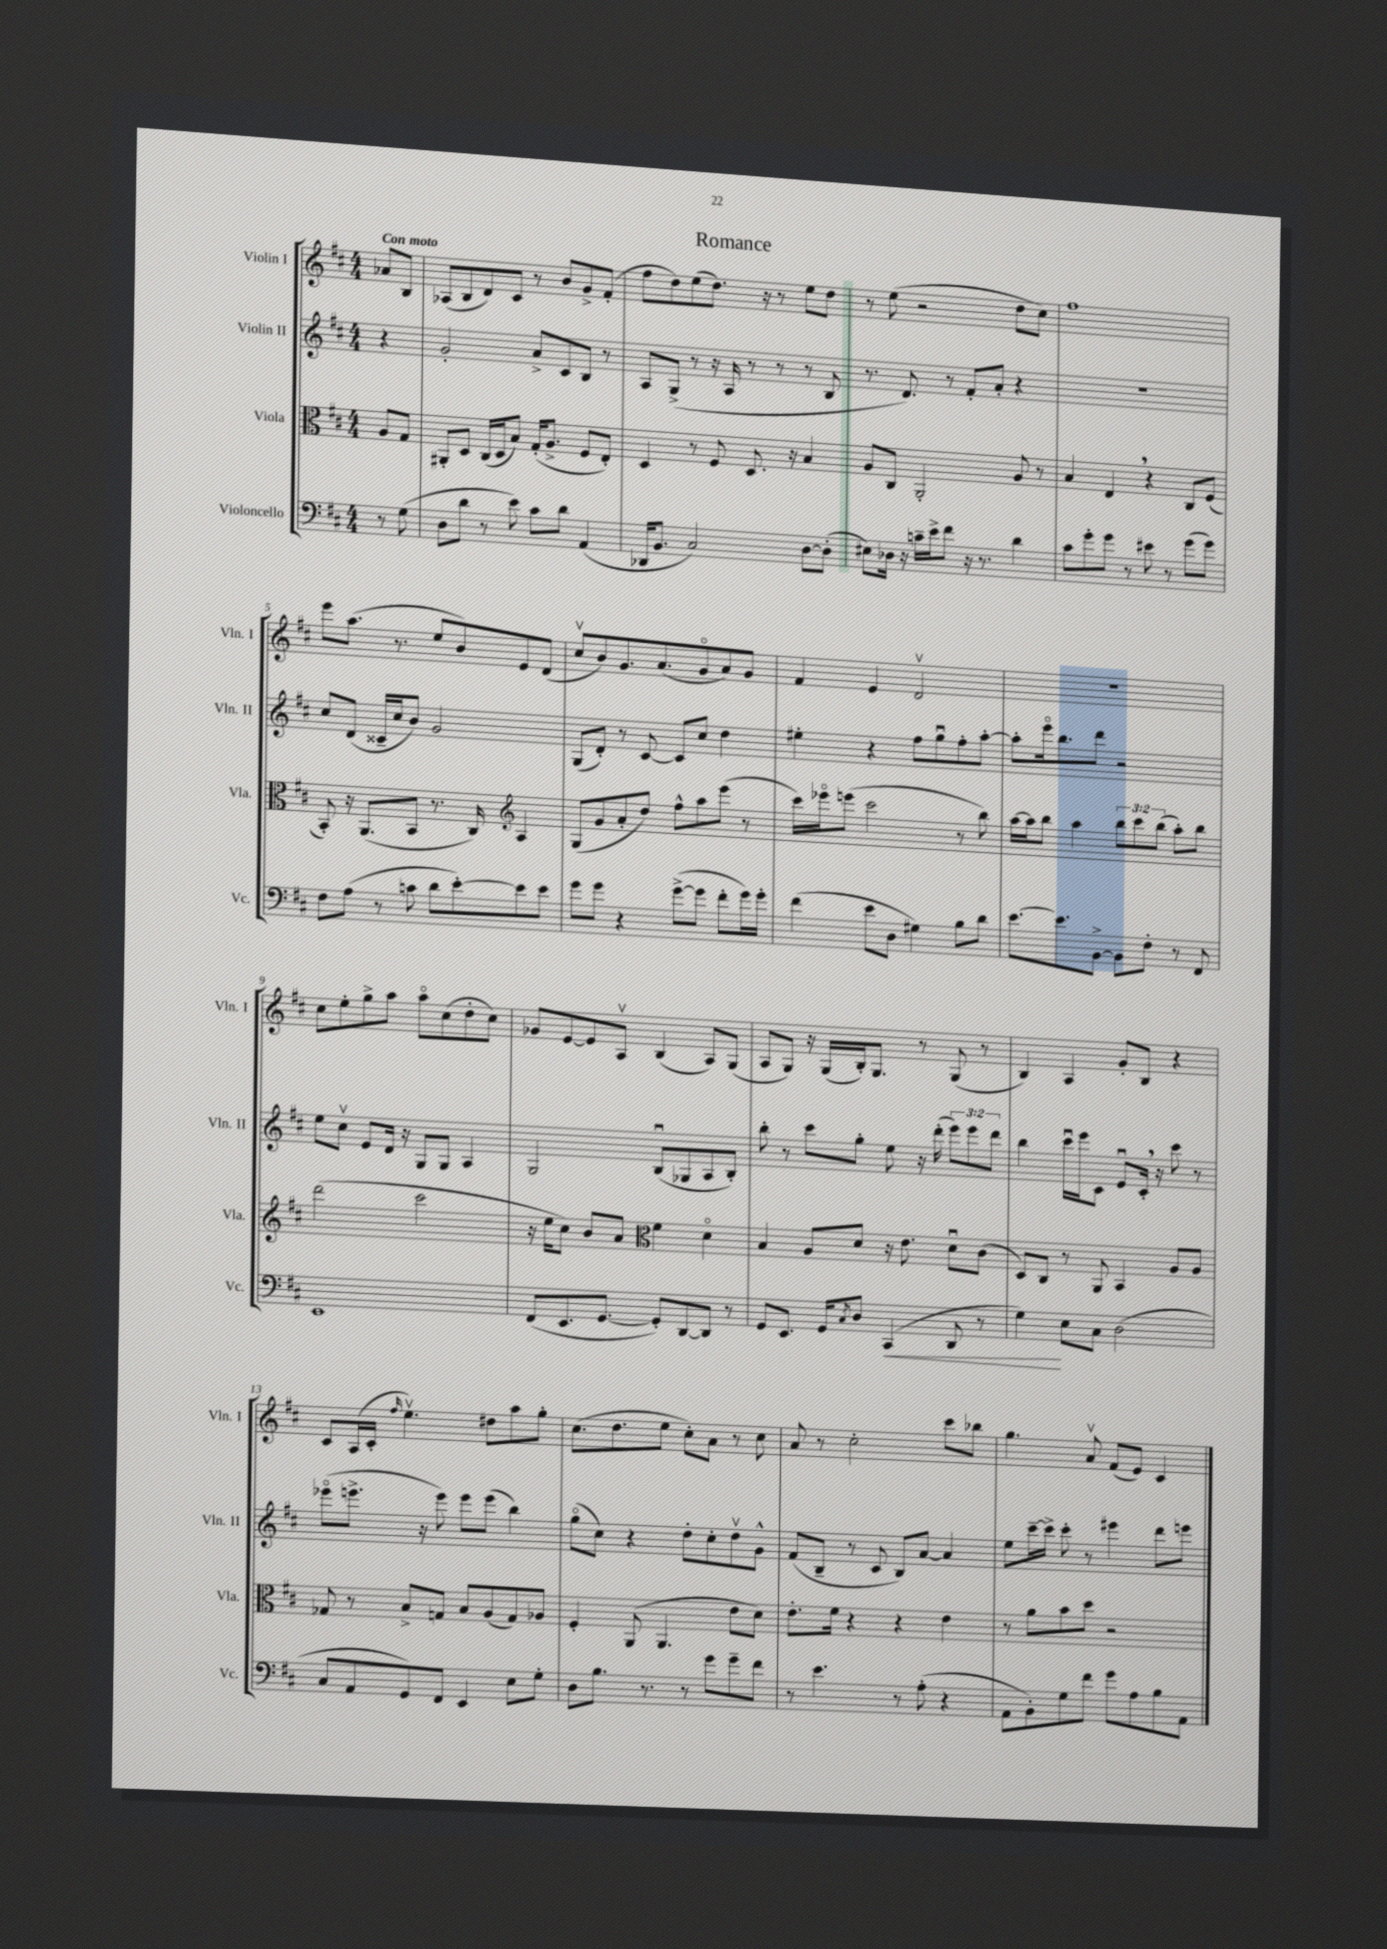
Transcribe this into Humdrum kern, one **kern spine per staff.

**kern	**kern	**kern	**kern
*staff4	*staff3	*staff2	*staff1
*clefF4	*clefC3	*clefG2	*clefG2
*k[f#c#]	*k[f#c#]	*k[f#c#]	*k[f#c#]
*M4/4	*M4/4	*M4/4	*M4/4
8r	8A/L	4r	8a-/L
(8G\	8G/J	.	8B/J
=	=	=	=
8D\L	8AA#'/L	2g'/	(8A-/L
8d\J	8D/J	.	8B/
8r	(16C#/LL	.	8d/)
.	16D/J	.	.
8e\)	8B/J)	.	8c#/J
8c#\L	(16G'/LK	8a^/L	8r
.	8.A^/J	.	.
8d\J	.	8c#/	8b/L
(4AA/	8F#/L	8B/J	8g^/
.	8E'/J)	8r	(8f#'/J
=	=	=	=
16DD-/LK	4D/	8A/L	8ff#\L
8.BB/J	.	.	.
.	.	(8G^/J	8dd\)
2C#/)	8r	8r	(8ee\
.	8F#/	16r	8.dd\J)
.	.	16A/	.
.	8.D/	8r	.
.	.	.	16r
.	.	8r	8r
.	16r	.	.
[8D\L	4B/	8r	8ee\L
(8D'\]J	.	8B/	8dd\J
=	=	=	=
8E#\L)	8A/L	8.r	8r
16D-\Jk	8C#/J	.	(8ee\
16r	.	8.d/)	.
16c~\LL	2AA'/	.	2r
16e^\J	.	.	.
8f#\J	.	8r	.
16r	.	8f#'/L	.
8.r	.	.	.
.	.	8a'/J	.
4d\	8A/	4r	8dd\L
.	8r	.	8cc#\J)
=	=	=	=
8c#\L	4B/	1r	1ff#
8g'\	.	.	.
8g\J	4E/	.	.
8r	.	.	.
8e#\	4r	.	.
8r	.	.	.
(8g\L	8C#/L	.	.
8g\J)	(8F#/J	.	.
=	=	=	=
8F#\L	8BB'/)	8cc#/L	8eee\L
(8A\J	16r	(8d/J	(8.aa\J
.	(8.AA/L	.	.
8r	.	16c##~/LL	.
.	.	16cc#/J	8.r
8c\	8BB/J	8b/J)	.
8d\L	8.r	2g/	8ee/L
[8e'\)	.	.	8b/)
.	16C#/)	.	.
*	*clefG2	*	*
8e\]	4A/	.	8e/
8e\J	.	.	(8d/J
=	=	=	=
8g\L	(8G/L	(8G/L	8cc#v/L
8g\J	8g/	8d'/J)	8b/)
4r	8a'/	8r	8.g/
.	8dd/J)	[8c#/	.
.	.	.	(8.a/
([8g^\L	8ff#^^\L	8c#/]L	.
8g\]J	8aa\	8cc#/J	8go/
8f#'\L	(8eee\J	4dd\	8a/)
16g\L)	8r	.	8g/J
16g'\JJ	.	.	.
=	=	=	=
(4f#\	16ccc#\LL)	4ee#'\	4f#/
.	16eee-o\J	.	.
.	(8eee\J	.	.
8e\L	2ccc#\	4r	4e/
8D\J	.	.	.
4G#\)	.	8ff#\L	2dv/
.	.	8ggu\	.
8B\L	8r	8ff#'\	.
8d\J	8bb\)	[8aa'\J	.
=	=	=	=
[8.e\L	[16aa\LL	8aa'\]L	1r
.	16aa\]J	.	.
.	8bb\J	16eeeo\k	.
8.e\]	.	8.bb\	.
.	4aa\	.	.
[8BB^\J	.	8ddd\J	.
8BB\]L	12bb\L	2r	.
.	12ccc#\	.	.
8F#'\J	.	.	.
.	(12bb\J	.	.
8r	8aa'\L)	.	.
8FF#/	8bb\J	.	.
=	=	=	=
1EE	(2ddd\	8ee\L	8cc#\L
.	.	8cc#v\J	8ee'\
.	.	8e/L	8gg^\
.	.	16d/Jk	8aa\J
.	.	16r	.
.	2ccc#\	8G/L	8aao\L
.	.	8G/J	(8cc#\
.	.	4A/	8dd'\
.	.	.	8cc#\J)
=	=	=	=
(8FF#/L	16r	2G/	8g-/L
.	16ee\LK	.	.
8.EE/	8cc#\J)	.	[8e/
.	8b/L	.	8e/]
[8.GG/J	.	.	.
.	8a/J	.	8Av/J
*	*clefC3	*	*
8GG'/]L)	4f#\	(8Bu/L	(4B/
[8DD/	.	8G-/	.
8DD/]J	4do\	8A/	8A/L)
8r	.	8B'/J)	(8G/J
=	=	=	=
8GG/L	4B/	8bb'\	8A/L
8.EE/J	.	8r	8G/J)
.	8A/L	8ccc#\L	16r
16GG/LK	.	.	(16G/LL
8qC#/	.	.	.
8D/J	8d/J	8gg'\J	16B'/J)
.	.	.	8.G/J
(4CC#/	16r	8ee\	.
.	8.e\	.	.
.	.	16r	8r
.	.	(16ddd'\	.
8DD/	8du\L	12eee\L)	(8G/
.	.	12eee\	.
8r	(8c#\J	.	8r
.	.	12ddd\J	.
=	=	=	=
4G\)	8D/L)	4bb\	4B/)
.	8C#/J	.	.
8E\L	8r	16ccc#u\LL	4A/
.	.	16eee\J	.
8C#\J	8AA/	8c#\J	.
(2D\	4BB/	8eu/L	8g'/L
.	.	16c#'/Jk	8B/J
.	.	16r	.
.	8A/L	8ccc#\	4r
.	8A/J	8r	.
=	=	=	=
8C#/L	8G-/	(8eee-o\L	8c#/L
8AA/	8r	8.eee^\J	(16A/L
.	.	.	16c#'/JJ
.	.	.	16qqff#/
8GG/)	8B^/L	.	4.eev\)
.	.	16r	.
8FF#/J	8G/J	8eee\)	.
4EE/	8B/L	8eee\L	.
.	(8A/	(8eee\J	8dd#\L
8E\L	8G/)	4bb\)	8aa\
8G'\J	8A-/J	.	8gg'\J
=	=	=	=
8D\L	4F#'/	(8ggo\L	(8.cc#\L
8.B\J	.	8cc#\J)	.
.	.	.	8.dd\
.	(8AA/	4r	.
8.r	.	.	.
.	4.AA/	.	8ee\J
8r	.	8dd'\L	8cc#'\L)
8g\L	.	8cc#'\	8a\J
8g~\	8e\L	8ddv\	8r
8f#\J	8d\J)	8g^^\J	8cc#\
=	=	=	=
8r	8.e'\L	(8f#/L	8a/
4.e\	.	8B~/J	8r
.	16f#\Jk	.	.
.	4r	8r	2cc#'\
.	.	8c#/	.
8r	4r	8B/L)	.
(8A'\	.	[8a/J	.
4r	4e\	4a/]	8ccc#\L
.	.	.	8bb-\J
=	=	=	=
8AA\L	8r	8ee\L	4.gg\
8BB'\)	8a\L	[16ccc#~\L	.
.	.	16ccc#^\]JJ	.
8G\	8b\	8ccc#'\	.
8f#\J	8dd\J	8r	8av/
8g\L	2r	4eee#\	(8f#/L
8A\	.	.	8e/J)
8B\	.	8ddd\L	4c#/
8AA\J	.	8eee\J	.
==	==	==	==
*-	*-	*-	*-
